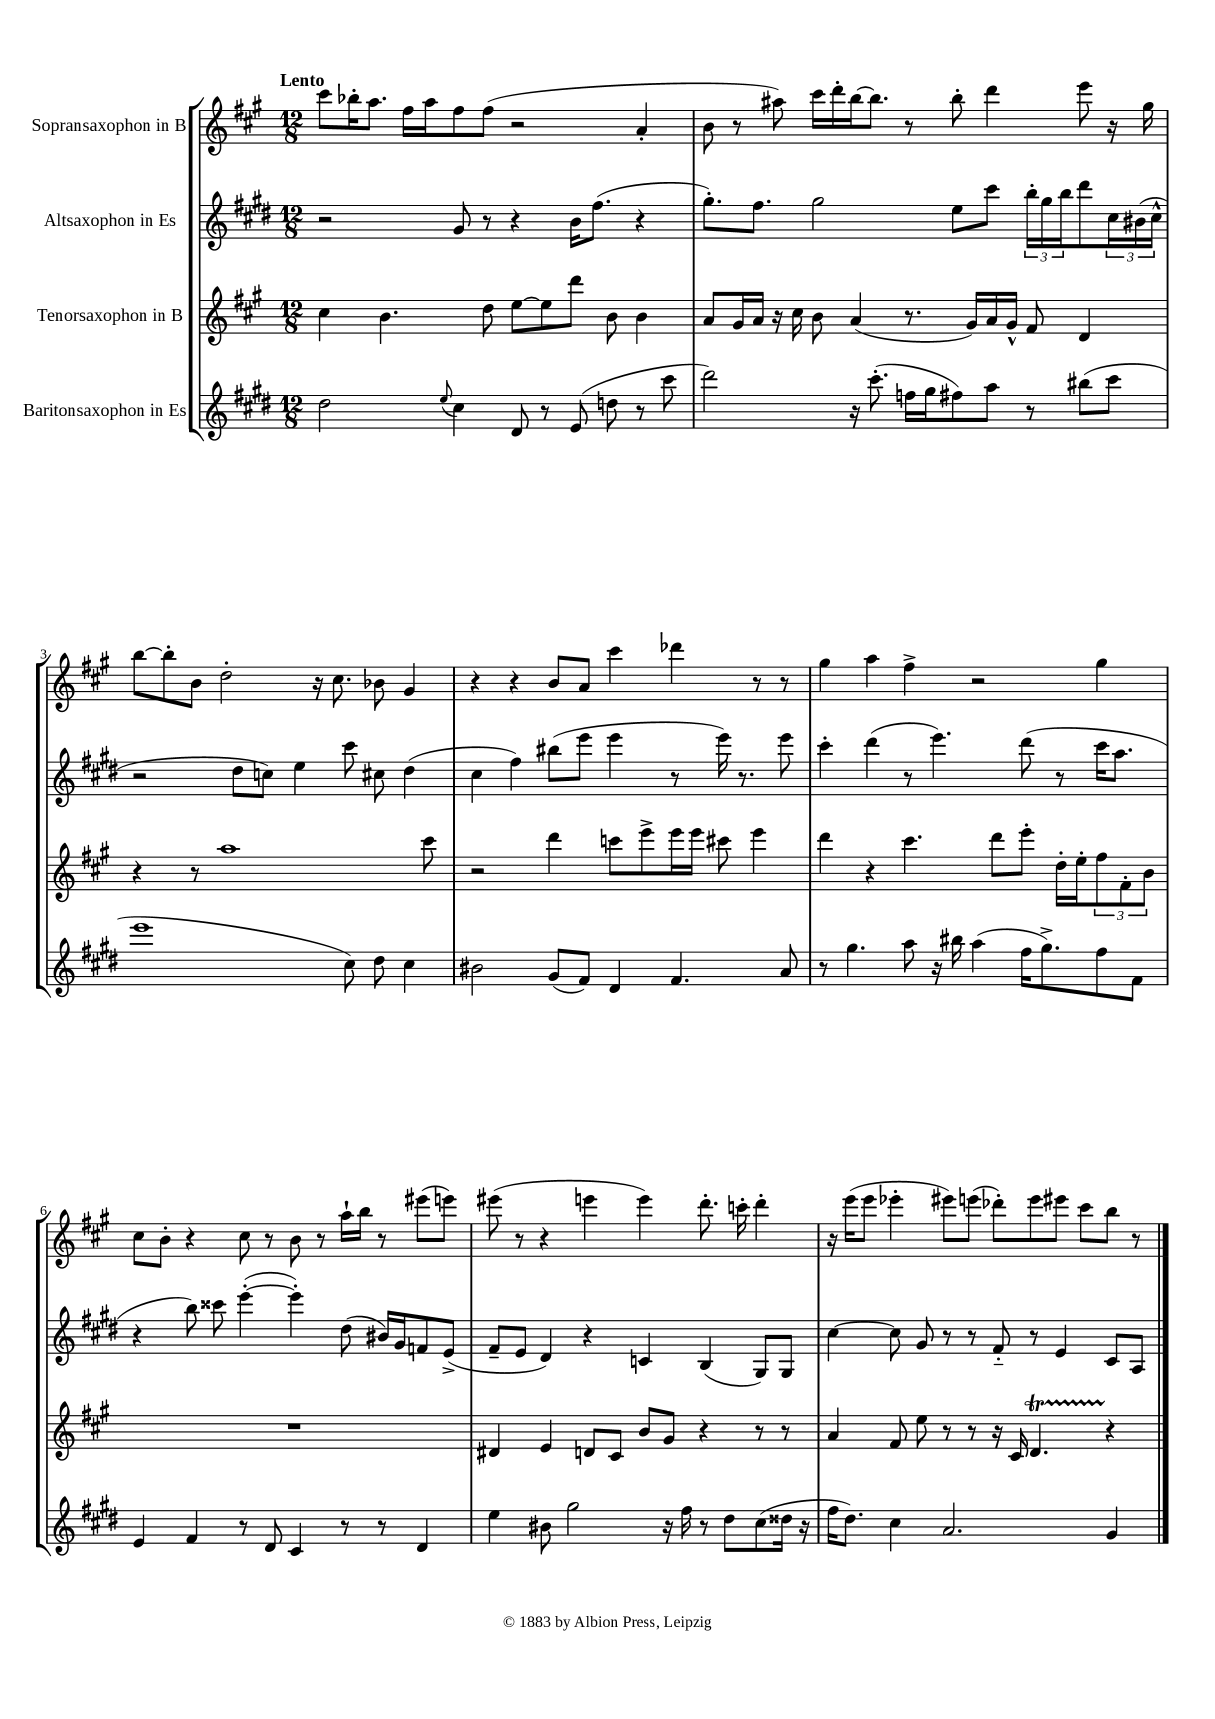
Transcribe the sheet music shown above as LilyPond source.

<<
\new StaffGroup <<
\new Staff = "s0" \with { instrumentName = "Sopransaxophon in B" } {
    \clef treble \key a \major \numericTimeSignature \time 12/8 \tempo "Lento"
    cis'''8 bes''16-. a''8. fis''16 a''16 fis''8 fis''8( r2 a'4-. |
    b'8 r8 ais''8) cis'''16 d'''16-. b''16~ b''8. r8 b''8-. d'''4 e'''8 r16 gis''16 |
    b''8~ b''8-. b'8 d''2-. r16 cis''8. bes'8 gis'4 |
    r4 r4 b'8 a'8 cis'''4 des'''4 r8 r8 |
    gis''4 a''4 fis''4-> r2 gis''4 |
    cis''8 b'8-. r4 cis''8 r8 b'8 r8 a''16-! b''16 r8 eis'''8( e'''8) |
    eis'''8( r8 r4 e'''4 e'''4) d'''8.-. c'''16-. d'''4-. |
    r16 e'''16( e'''8 ees'''4-. eis'''8) e'''8( des'''8-.) e'''8 eis'''8 cis'''8 b''8 r8 \bar "|." |
}
\new Staff = "s1" \with { instrumentName = "Altsaxophon in Es" } {
    \clef treble \key e \major \numericTimeSignature \time 12/8
    r2 gis'8 r8 r4 b'16 fis''8.( r4 |
    gis''8.-.) fis''8. gis''2 e''8 cis'''8 \tuplet 3/2 { b''16-. gis''16 b''16 } dis'''8 \tuplet 3/2 { cis''16 bis'16( cis''16-^ } |
    r2 dis''8 c''8) e''4 cis'''8 cis''8 dis''4( |
    cis''4 fis''4) bis''8( e'''8 e'''4 r8 e'''16) r8. e'''8 |
    cis'''4-. dis'''4( r8 e'''4.) dis'''8( r8 cis'''16 a''8. |
    r4 b''8) cisis'''8 e'''4~-.( e'''4-.) dis''8( bis'16) gis'16 f'8 e'8->( |
    fis'8-- e'8 dis'4) r4 c'4 b4( gis8) gis8 |
    cis''4~ cis''8 gis'8 r8 r8 fis'8-_ r8 e'4 cis'8 a8 \bar "|." |
}
\new Staff = "s2" \with { instrumentName = "Tenorsaxophon in B" } {
    \clef treble \key a \major \numericTimeSignature \time 12/8
    cis''4 b'4. d''8 e''8~ e''8 d'''8 b'8 b'4 |
    a'8 gis'16 a'16 r16 cis''16 b'8 a'4( r8. gis'16) a'16 gis'16-^ fis'8 d'4 |
    r4 r8 a''1 cis'''8 |
    r2 d'''4 c'''8 e'''8-> e'''16 e'''16 cis'''8 e'''4 |
    d'''4 r4 cis'''4. d'''8 e'''8-. d''16-. e''16-. \tuplet 3/2 { fis''8 fis'8-. b'8 } |
    R1. |
    dis'4 e'4 d'8 cis'8 b'8 gis'8 r4 r8 r8 |
    a'4 fis'8 e''8 r8 r8 r16 cis'16 d'4.\startTrillSpan r4\stopTrillSpan \bar "|." |
}
\new Staff = "s3" \with { instrumentName = "Baritonsaxophon in Es" } {
    \clef treble \key e \major \numericTimeSignature \time 12/8
    dis''2 \appoggiatura { e''8 } cis''4 dis'8 r8 e'8( d''8 r8 cis'''8 |
    dis'''2) r16 cis'''8.-.( f''16 gis''16 fis''8) a''8 r8 bis''8( cis'''8 |
    e'''1 cis''8) dis''8 cis''4 |
    bis'2 gis'8( fis'8) dis'4 fis'4. a'8 |
    r8 gis''4. a''8 r16 bis''16 a''4( fis''16 gis''8.->) fis''8 fis'8 |
    e'4 fis'4 r8 dis'8 cis'4 r8 r8 dis'4 |
    e''4 bis'8 gis''2 r16 fis''16 r8 dis''8 cis''8( disis''16 r16 |
    fis''16 dis''8.) cis''4 a'2. gis'4 \bar "|." |
}
>>
>>
